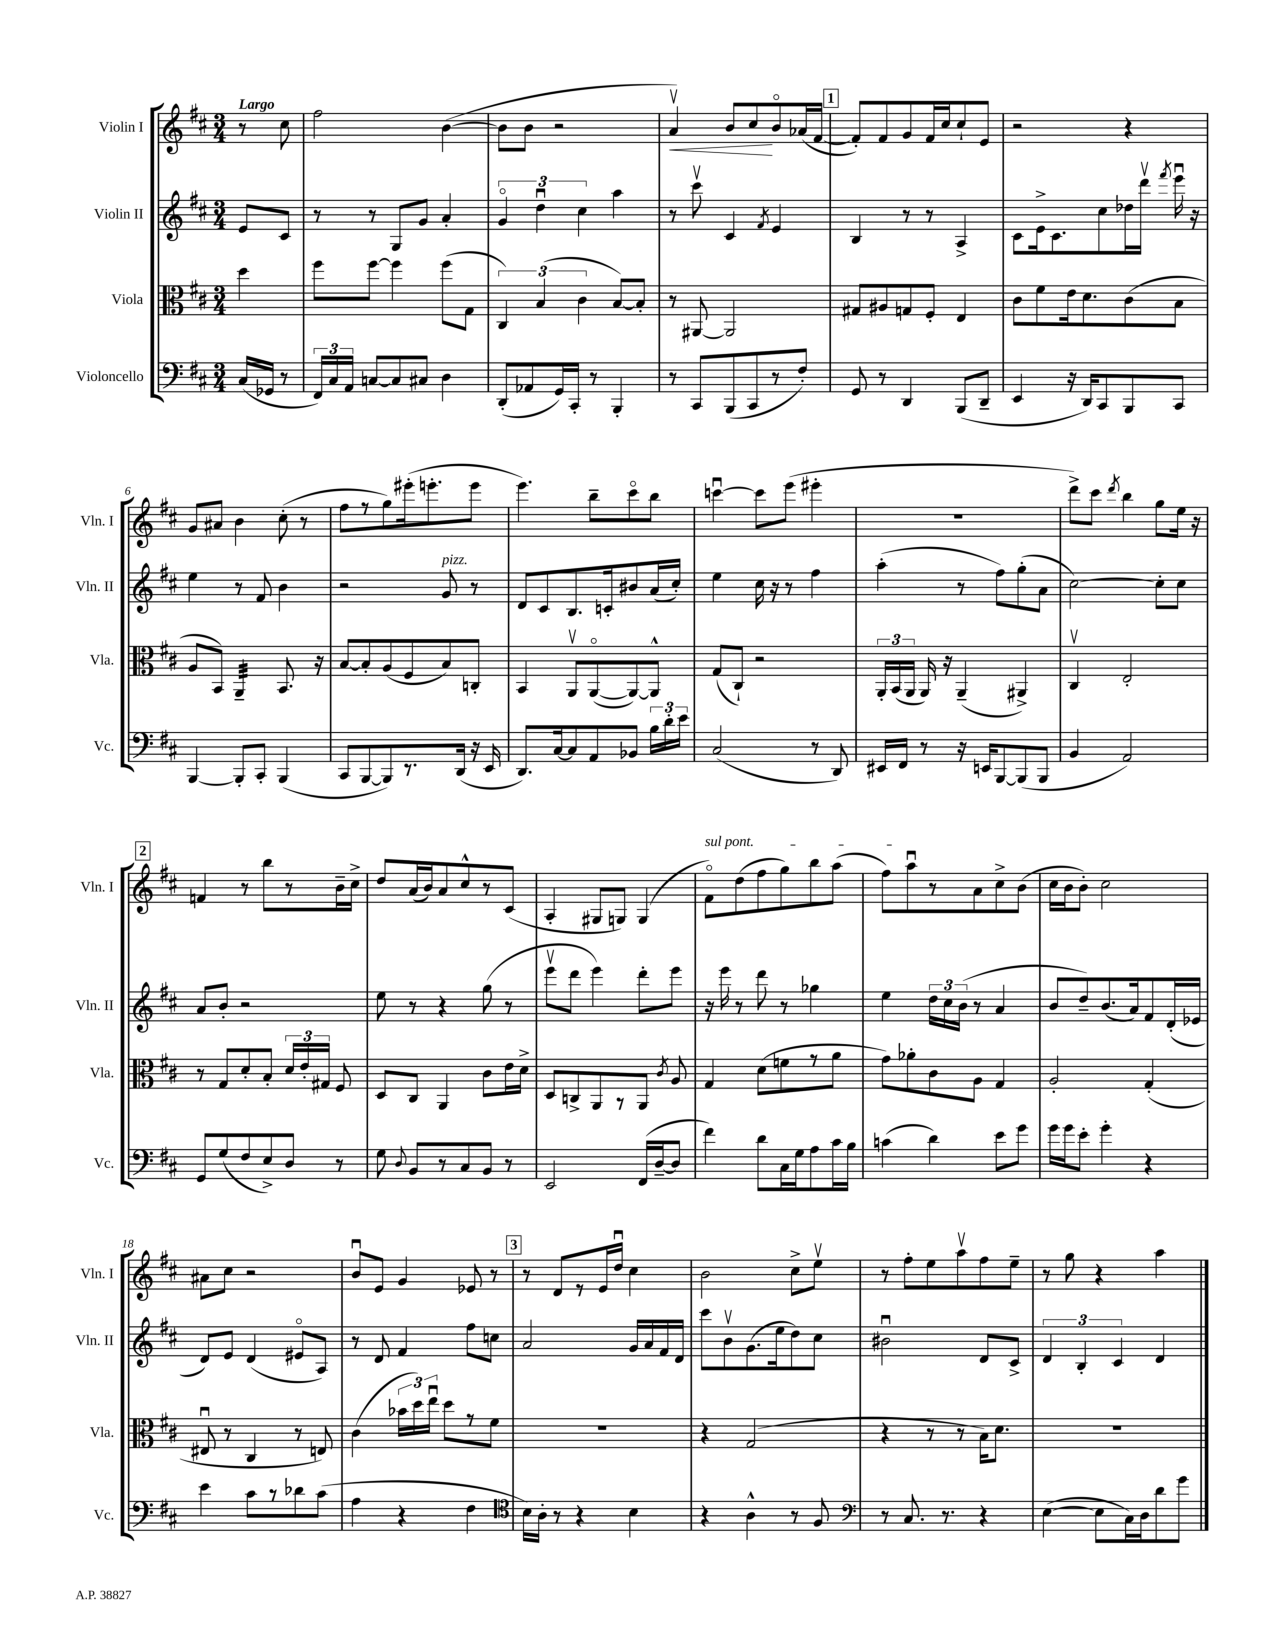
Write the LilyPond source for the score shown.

<<
\new StaffGroup <<
\new Staff = "s0" \with { instrumentName = "Violin I" shortInstrumentName = "Vln. I" } {
    \clef treble \key d \major \numericTimeSignature \time 3/4 \partial 4 \tempo "Largo"
    \autoBeamOff r8 cis''8 |
    fis''2 b'4~( |
    b'8[ b'8] r2 |
    a'4\upbow\<) b'8[ cis''8\! b'8\flageolet aes'16( fis'16]~ |
    \mark \markup { \box "1" } fis'8[-.) fis'8 g'8 fis'16 cis''16 cis''8-! e'8] |
    r2 r4 |
    g'8[ ais'8] b'4 cis''8-.( r8 |
    fis''8[ r8 g''8) eis'''16-.( e'''8.-. e'''8] |
    e'''4.) b''8[-- cis'''8\flageolet b''8] |
    c'''4~\downbow c'''8[ e'''8]( eis'''4-. |
    R2. |
    d'''8[->) cis'''8] \acciaccatura { d'''8 } b''4 g''8[ e''16] r16 |
    \mark \markup { \box "2" } f'4 r8 b''8[ r8 b'16-- cis''16]-> |
    d''8[ a'16( b'16) a'8 cis''8-^ r8 cis'8]( |
    a4-. gis8[ g8]) g4( |
    \once \override TextSpanner.bound-details.left.text = \markup { \italic "sul pont." } fis'8[\flageolet\startTextSpan) d''8( fis''8 g''8) b''8 a''8]( |
    fis''8[) a''8\downbow\stopTextSpan r8 a'8 cis''8-> b'8]( |
    cis''16[ b'16 b'8]-.) cis''2 |
    ais'8[ cis''8] r2 |
    b'8[\downbow e'8] g'4 ees'8 r8 |
    \mark \markup { \box "3" } r8 d'8[ r8 e'16 d''16]\downbow cis''4 |
    b'2 cis''8[-> e''8]\upbow |
    r8 fis''8[-. e''8 a''8\upbow fis''8 e''8]-- |
    r8 g''8 r4 a''4 \bar "|." |
}
\new Staff = "s1" \with { instrumentName = "Violin II" shortInstrumentName = "Vln. II" } {
    \clef treble \key d \major \numericTimeSignature \time 3/4 \partial 4
    \autoBeamOff e'8[ cis'8] |
    r8 r8 g8[ g'8] a'4-. |
    \tuplet 3/2 { g'4\flageolet d''4\downbow cis''4 } a''4 |
    r8 cis'''8\upbow cis'4 \acciaccatura { fis'8 } e'4 |
    \mark \markup { \box "1" } b4 r8 r8 a4-> |
    cis'8[ e'16-> cis'8. cis''8 des''16 d'''16]\upbow \acciaccatura { fis'''8 } e'''16\downbow r16 |
    e''4 r8 fis'8 b'4 |
    r2 g'8^\markup { \italic "pizz." } r8 |
    d'8[ cis'8 b8. c'16-. bis'8 a'16( cis''16]-.) |
    e''4 cis''16 r16 r8 fis''4 |
    a''4-.( r8 fis''8[) g''8-.( a'8] |
    cis''2~) cis''8[-. cis''8] |
    \mark \markup { \box "2" } a'8[ b'8]-. r2 |
    e''8 r8 r4 g''8( r8 |
    e'''8[\upbow d'''8] e'''4) d'''8[-. e'''8] |
    r16 e'''16 r8 d'''8 r8 ges''4 |
    e''4 \tuplet 3/2 { d''16[ cis''16 b'16]( } r8 a'4 |
    b'8[ d''8--) b'8.( a'16) fis'8 d'16-.( ees'16] |
    d'8[) e'8] d'4( eis'8[\flageolet a8]) |
    r8 d'8 fis'4 fis''8[ c''8] |
    \mark \markup { \box "3" } a'2 g'16[ a'16 fis'16 d'16] |
    cis'''8[ b'8\upbow g'8.( e''16 d''8) cis''8] |
    bis'2\downbow d'8[ cis'8]-> |
    \tuplet 3/2 { d'4 b4-. cis'4 } d'4 \bar "|." |
}
\new Staff = "s2" \with { instrumentName = "Viola" shortInstrumentName = "Vla." } {
    \clef alto \key d \major \numericTimeSignature \time 3/4 \partial 4
    \autoBeamOff d''4 |
    fis''8[ fis''8]~ fis''4 fis''8[( g8] |
    \tuplet 3/2 { cis4) b4( cis'4 } b8[~) b8]-. |
    r8 ais,8~ ais,2 |
    \mark \markup { \box "1" } gis8[ ais8 g8 fis8]-. e4 |
    cis'8[ fis'8 e'16 d'8. cis'8( b8] |
    a8[ b,8]) a,4:32-- b,8. r16 |
    b8[~ b8-. a8( fis8 b8) c8]-. |
    b,4 a,8[\upbow a,8~\flageolet( a,8~) a,8]-^ |
    g8[( cis8]-!) r2 |
    \tuplet 3/2 { a,16[-. b,16( a,16] } a,16) r16 a,4--( ais,4->) |
    cis4\upbow e2-. |
    \mark \markup { \box "2" } r8 g8[ d'8-. b8]-. \tuplet 3/2 { d'16[ e'16-. gis16] } fis8 |
    d8[ cis8] a,4 cis'8[ e'16 d'16]-> |
    d8[ c8-> a,8 r8 a,8] \acciaccatura { cis'8 } a8 |
    g4 d'8[( f'8 r8 a'8] |
    g'8[) aes'8-. cis'8 a8] g4 |
    a2-. g4-.( |
    eis8\downbow r8 cis4 r8 e8) |
    cis'4( \tuplet 3/2 { bes'16[ d''16) e''16]\downbow } d''8[ r8 fis'8] |
    \mark \markup { \box "3" } R2. |
    r4 g2( |
    r4 r8 r8 b16[) d'8.] |
    R2. \bar "|." |
}
\new Staff = "s3" \with { instrumentName = "Violoncello" shortInstrumentName = "Vc." } {
    \clef bass \key d \major \numericTimeSignature \time 3/4 \partial 4
    \autoBeamOff cis16[( ges,16] r8 |
    \tuplet 3/2 { fis,16[) cis16 a,16] } c8[~ c8 cis8] d4 |
    d,8[-.( aes,8 g,16) cis,16]-. r8 b,,4-. |
    r8 cis,8[ b,,8( cis,8 r8 fis8]-.) |
    \mark \markup { \box "1" } g,8 r8 d,4 b,,8[( d,8]-- |
    e,4 r16 d,16[) cis,8 b,,8 cis,8] |
    b,,4~ b,,8[-. cis,8]-. b,,4( |
    cis,8[ b,,8~ b,,8) r8. d,16]( r16 e,16 |
    d,8.[) cis16~ cis8 a,8 bes,8] \tuplet 3/2 { b16[ d'16-. e'16] } |
    cis2( r8 d,8) |
    eis,16[ fis,16] r8 r16 e,16[ b,,8~ b,,8( b,,8] |
    b,4 a,2) |
    \mark \markup { \box "2" } g,8[ g8( fis8 e8->) d8] r8 |
    g8 \appoggiatura { d8 } b,8[ r8 cis8 b,8] r8 |
    e,2 fis,16[( d16~-- d8] |
    fis'4) d'8[ cis16 g16 a8 cis'16 b16] |
    c'4( d'4) e'8[ g'8] |
    g'16[ g'16 e'8]-. g'4-. r4 |
    e'4 cis'8[ r8 des'8 cis'8]( |
    a4 r4 fis4 |
    \mark \markup { \box "3" } \clef tenor b16[) a16]-. r8 r4 b4 |
    r4 a4-^ r8 fis8 |
    \clef bass r8 cis8. r8. r4 |
    e4~( e8[ cis16) d16 d'8 g'8] \bar "|." |
}
>>
>>
